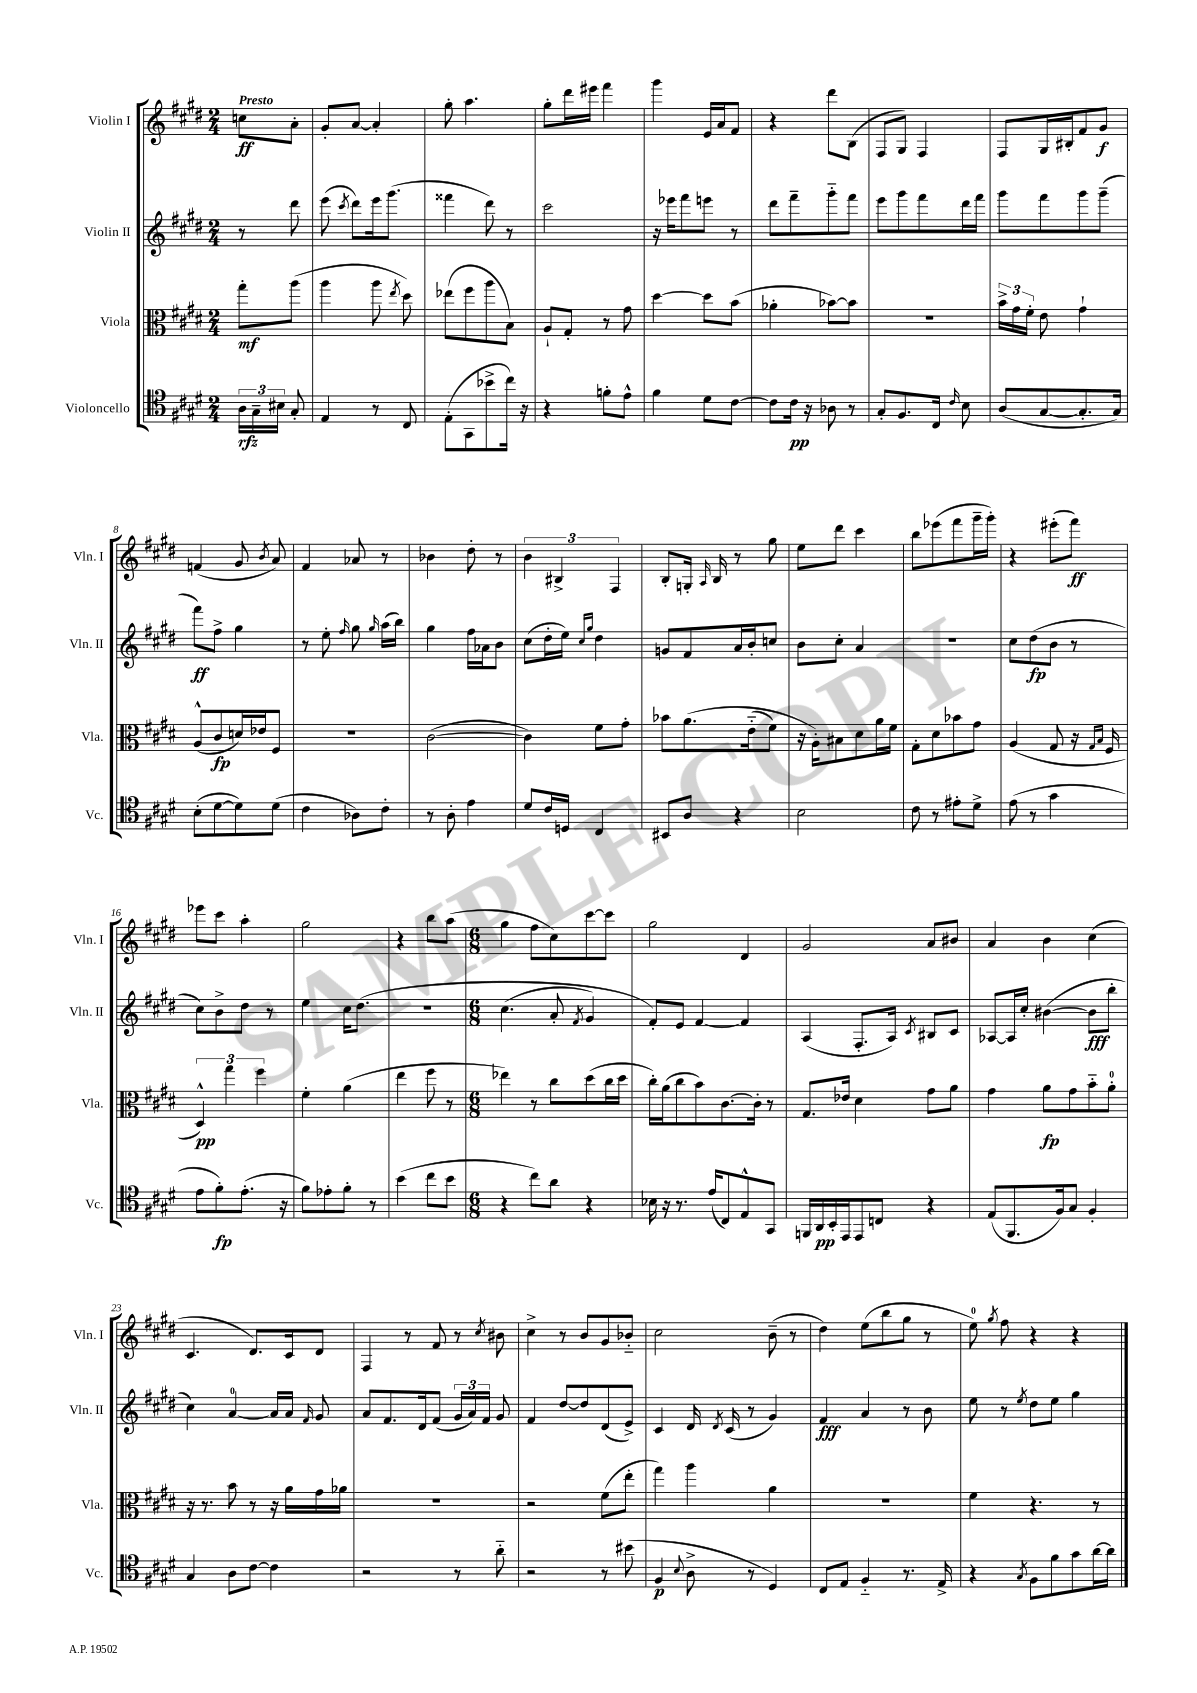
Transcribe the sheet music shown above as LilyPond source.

<<
\new StaffGroup <<
\new Staff = "s0" \with { instrumentName = "Violin I" shortInstrumentName = "Vln. I" } {
    \clef treble \key e \major \numericTimeSignature \time 2/4 \partial 4 \tempo "Presto"
    \autoBeamOff c''8[\ff a'8]-. |
    gis'8[-. a'8]~ a'4-. |
    gis''8-. a''4. |
    gis''8[-. dis'''16 eis'''16] fis'''4 |
    gis'''4 e'16[ a'16 fis'8] |
    r4 dis'''8[ b8]( |
    fis8[ gis8]) fis4 |
    fis8[ gis16 bis16-. fis'8 gis'8]\f |
    f'4( gis'8 \acciaccatura { b'8 } a'8) |
    fis'4 aes'8 r8 |
    bes'4 dis''8-. r8 |
    \tuplet 3/2 { b'4 bis4-> fis4 } |
    b8[-. g16]-. \grace { a16 } b16 r8 gis''8 |
    e''8[ dis'''8] cis'''4 |
    b''8[ ees'''8( fis'''8 gis'''16-- gis'''16]-.) |
    r4 eis'''8[-.( fis'''8]\ff) |
    ees'''8[ cis'''8] a''4-. |
    gis''2 |
    r4 b''8[ a''8]( |
    \numericTimeSignature \time 6/8 gis''4 fis''8[ cis''8) cis'''8~ cis'''8] |
    gis''2 dis'4 |
    gis'2 a'8[ bis'8] |
    a'4 b'4 cis''4( |
    cis'4. dis'8.[) cis'16 dis'8] |
    fis4 r8 fis'8 r8 \acciaccatura { cis''8 } bis'8 |
    cis''4-> r8 b'8[ gis'8 bes'8]-_ |
    cis''2 b'8--( r8 |
    dis''4) e''8[( b''8 gis''8] r8 |
    e''8-0) \acciaccatura { gis''8 } fis''8 r4 r4 \bar "|." |
}
\new Staff = "s1" \with { instrumentName = "Violin II" shortInstrumentName = "Vln. II" } {
    \clef treble \key e \major \numericTimeSignature \time 2/4 \partial 4
    \autoBeamOff r8 dis'''8 |
    e'''8( \acciaccatura { cis'''8 } dis'''8[) e'''16 gis'''8.]( |
    fisis'''4 dis'''8) r8 |
    cis'''2 |
    r16 ees'''16[ fis'''8 e'''8] r8 |
    dis'''8[ fis'''8-- gis'''8-_ fis'''8] |
    e'''8[ gis'''8 fis'''8 dis'''16 fis'''16] |
    gis'''8[ fis'''8 gis'''8 gis'''8]--( |
    fis'''8[\ff) fis''8]-> gis''4 |
    r8 e''8-. \grace { fis''16 } gis''8 \grace { gis''16 } a''16[( b''16]) |
    gis''4 fis''16[ aes'16 b'8] |
    cis''8[( dis''16-. e''16]) \grace { cis''16[ gis''16] } dis''4 |
    g'8[ fis'8 a'16 b'16-. c''8] |
    b'8[ cis''8]-. a'4 |
    R2 |
    cis''8[ dis''8\fp( b'8] r8 |
    cis''8[) b'8-> dis''8] r8 |
    e''4 cis''16[ dis''8.]\( |
    r2 |
    \numericTimeSignature \time 6/8 cis''4.( a'8-. \acciaccatura { fis'8 } gis'4) |
    fis'8[-.\) e'8] fis'4~ fis'4 |
    a4( fis8.[-. a16]) \acciaccatura { cis'8 } bis8[ cis'8] |
    aes8[~ aes16 cis''16]-. bis'4~( bis'8[\fff b''8]-. |
    cis''4) a'4-0~ a'16[ a'16] \grace { fis'16 } gis'8 |
    a'8[ fis'8. dis'16 fis'8]( \tuplet 3/2 { gis'16[ a'16) fis'16] } gis'8 |
    fis'4 dis''8[~ dis''8 dis'8( e'8]->) |
    cis'4 dis'16 \acciaccatura { dis'8 } cis'16( r8 gis'4) |
    fis'4\fff a'4 r8 b'8 |
    e''8 r8 \acciaccatura { e''8 } dis''8[ e''8] gis''4 \bar "|." |
}
\new Staff = "s2" \with { instrumentName = "Viola" shortInstrumentName = "Vla." } {
    \clef alto \key e \major \numericTimeSignature \time 2/4 \partial 4
    \autoBeamOff gis''8[-.\mf a''8]( |
    a''4 a''8 \acciaccatura { e''8 } dis''8) |
    ees''8[( fis''8 a''8 b8]) |
    a8[-! gis8]-. r8 gis'8 |
    dis''4~ dis''8[ b'8]( |
    aes'4-. bes'8[~) bes'8] |
    R2 |
    \tuplet 3/2 { b'16[-> gis'16 fis'16]-. } e'8 gis'4-! |
    a8[-^( cis'8\fp d'16) ees'16 fis8] |
    R2 |
    cis'2~( |
    cis'4) fis'8[ gis'8]-. |
    bes'8[ a'8.\( e'16-_( fis'8]) |
    r16 a16[-.\) bis8 dis'8 a'16 fis'16] |
    gis8[-. dis'8 bes'8 gis'8] |
    a4( gis8 r16 \grace { gis16[ b16] } fis16 |
    \tuplet 3/2 { dis4-^\pp) gis''4 fis''4 } |
    fis'4-. a'4( |
    e''4 fis''8 r8 |
    \numericTimeSignature \time 6/8 ees''4) r8 cis''8[ dis''8( cis''16 dis''16] |
    cis''16[-.) a'16( cis''8 b'8) cis'8.~ cis'16]-. r8 |
    gis8.[ ees'16] dis'4 gis'8[ a'8] |
    gis'4 a'8[\fp gis'8 b'8-_ a'8]-0-. |
    r16 r8. b'8 r8 r16 a'16[ gis'16 aes'16] |
    R2. |
    r2 fis'8[( e''8]-. |
    gis''4) a''4 a'4 |
    R2. |
    fis'4 r4. r8 \bar "|." |
}
\new Staff = "s3" \with { instrumentName = "Violoncello" shortInstrumentName = "Vc." } {
    \clef tenor \key e \major \numericTimeSignature \time 2/4 \partial 4
    \autoBeamOff \tuplet 3/2 { a16[\rfz gis16-- bis16] } gis8-. |
    e4 r8 cis8 |
    e8[-.( gis,8 bes'8-> cis''16]) r16 |
    r4 f'8[-. e'8]-^ |
    fis'4 dis'8[ cis'8]~ |
    cis'8[ cis'16]\pp r16 aes8 r8 |
    gis8[-. fis8. cis16] \grace { cis'16 } b8 |
    a8[( gis8~ gis8.-. gis16]) |
    b8[-.( dis'8~ dis'8) dis'8]( |
    cis'4 aes8[) cis'8]-. |
    r8 a8-. e'4 |
    dis'8[ cis'16 d16] cis4 |
    bis,8[ a8] r4 |
    b2 |
    cis'8 r8 eis'8[-. dis'8]-> |
    e'8( r8 gis'4 |
    e'8[ fis'8-.\fp) e'8.]-.( r16 |
    fis'8[) ees'8-. fis'8]-. r8 |
    b'4( cis''8[ b'8] |
    \numericTimeSignature \time 6/8 r4 cis''8[) a'8] r4 |
    bes16 r16 r8. e'16[( cis8) e8-^ gis,8] |
    f,16[ a,16\pp b,16-. e,16 e,8 c8] r4 |
    e8[( fis,8. fis16) gis8] fis4-. |
    gis4 a8[ cis'8]~ cis'4 |
    r2 r8 a'8-_ |
    r2 r8 bis'8( |
    fis4\p \appoggiatura { b8 } a8-> r8 dis4) |
    cis8[ e8] fis4-_ r8. e16-> |
    r4 \acciaccatura { gis8 } fis8[ fis'8 gis'8 a'16~ a'16] \bar "|." |
}
>>
>>
